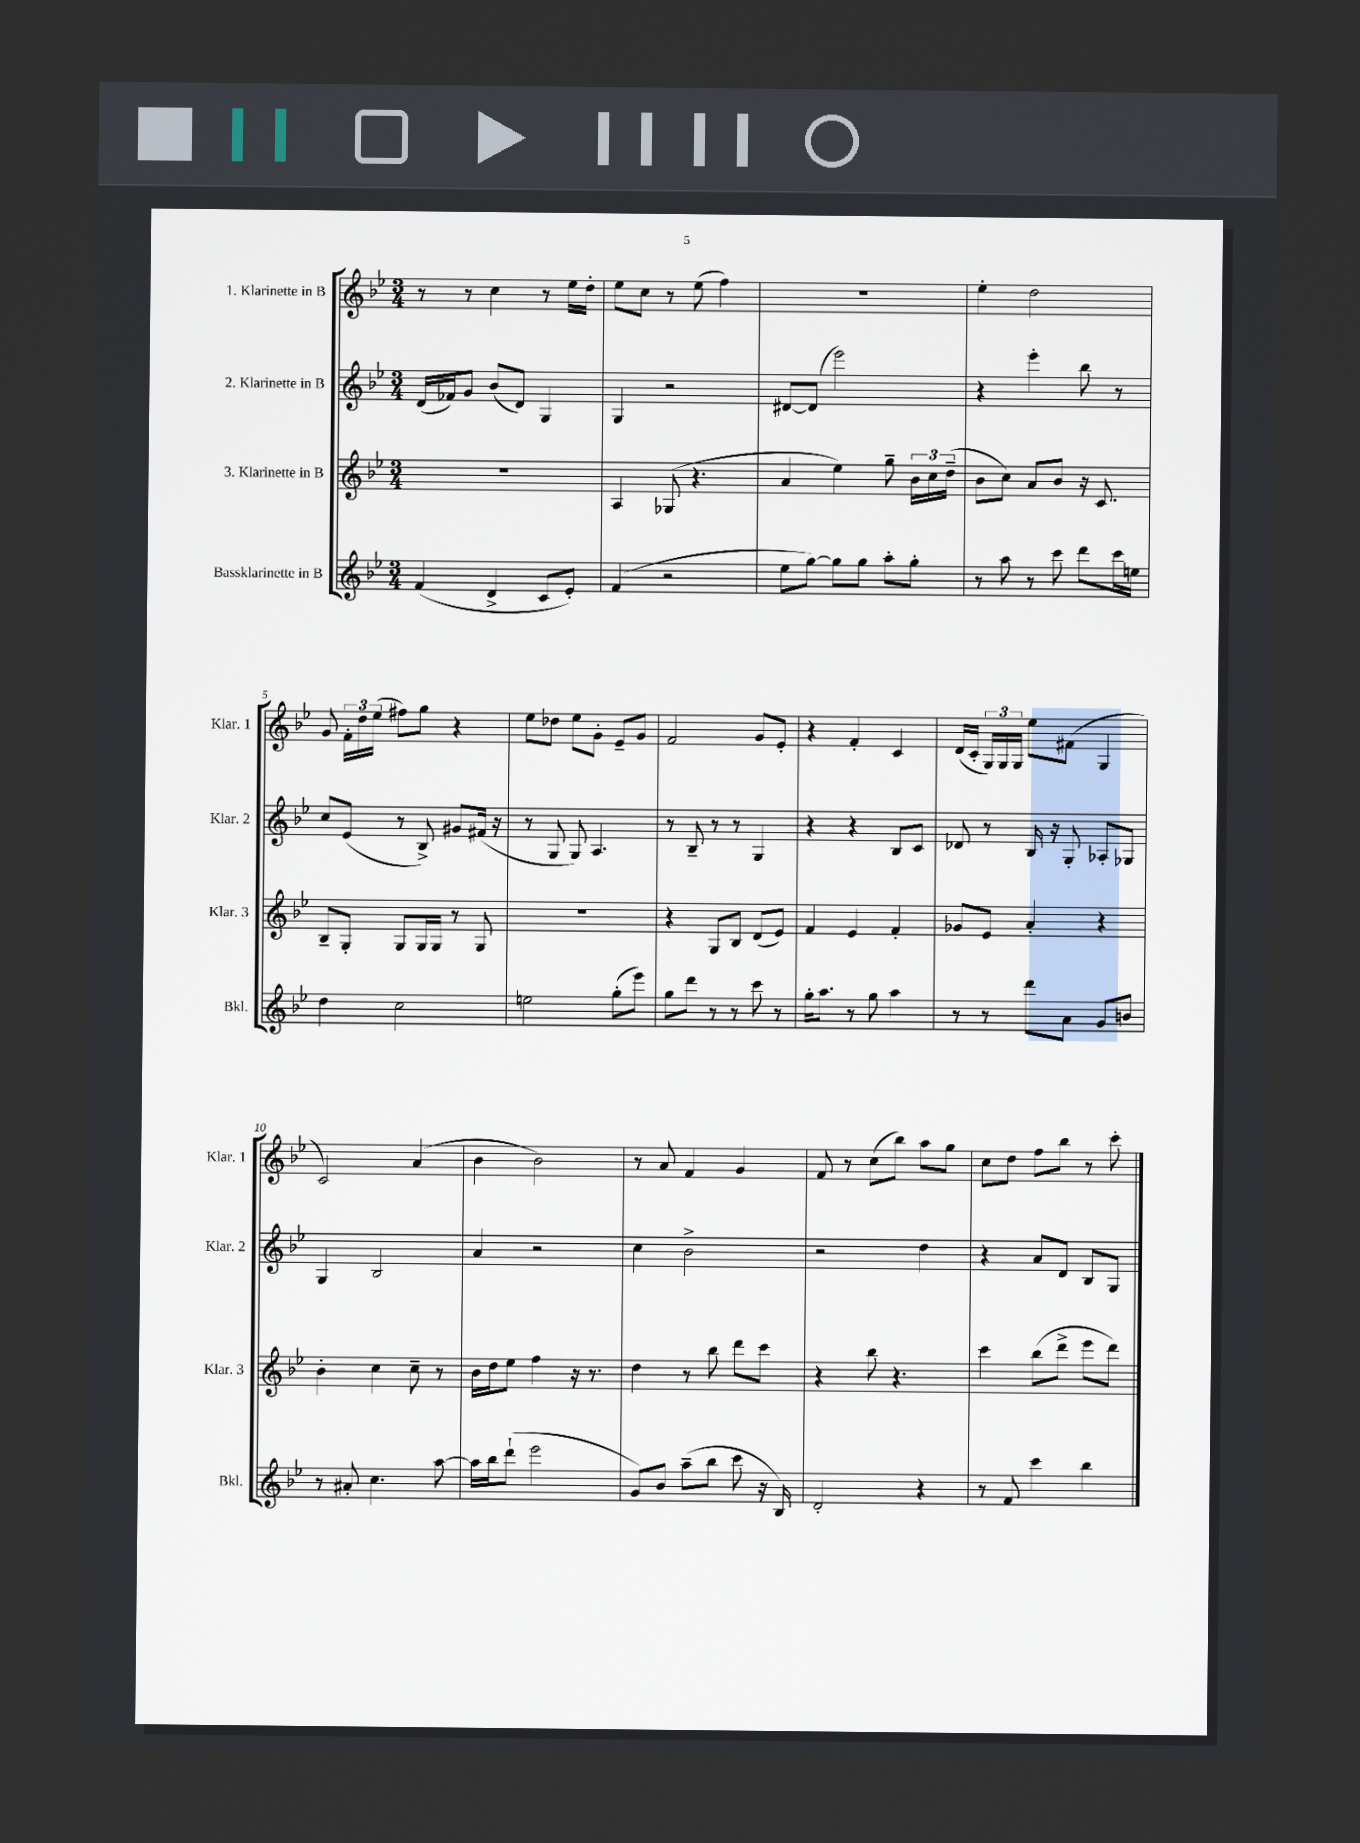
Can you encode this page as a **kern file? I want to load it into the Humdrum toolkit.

**kern	**kern	**kern	**kern
*staff4	*staff3	*staff2	*staff1
*clefG2	*clefG2	*clefG2	*clefG2
*k[b-e-]	*k[b-e-]	*k[b-e-]	*k[b-e-]
*M3/4	*M3/4	*M3/4	*M3/4
(4f	2.r	(16d	8r
.	.	16f-)	.
.	.	8g	8r
4d^	.	(8b-	4cc
.	.	8d)	.
8c	.	4G	8r
8e-')	.	.	16ee-
.	.	.	16dd'
=	=	=	=
(4f	4A	4G	8ee-
.	.	.	8cc
2r	(8G-	2r	8r
.	4.r	.	(8ee-
.	.	.	4ff)
=	=	=	=
8ee-	4a	[8d#	2.r
[8gg)	.	(8d#]	.
8gg]	4ee-)	2eee-)	.
8gg	.	.	.
8aa'	8gg~	.	.
8gg'	24b-	.	.
.	24cc	.	.
.	(24dd~	.	.
=	=	=	=
8r	8b-	4r	4ee-'
8aa	8cc)	.	.
8r	8a	4eee-'	2dd
8ccc	8b-	.	.
8ddd	16r	8bb-	.
.	8.c	.	.
16ccc	.	8r	.
16ee	.	.	.
=	=	=	=
4dd	8B-~	8cc	8g
.	8G'	(8e-	24f'
.	.	.	24dd
.	.	.	(24ee-
2cc	8G	8r	8ff#)
.	16G	8B-^)	8gg
.	16G	.	.
.	8r	8g#	4r
.	8G	(16f#	.
.	.	16r	.
=	=	=	=
2ee	2.r	8r	8ee-
.	.	8G	8dd-
.	.	8G)	8ee-
.	.	4.A	8g'
(8gg'	.	.	8e-~
8eee-)	.	.	8g
=	=	=	=
8gg	4r	8r	2f
8ddd	.	8B-~	.
8r	8G	8r	.
8r	8B-	8r	.
8ccc	(8d	4G	8g
8r	8e-)	.	8e-'
=	=	=	=
16gg'	4f	4r	4r
8.aa	.	.	.
8r	4e-	4r	4f'
8gg	.	.	.
4aa	4f'	8B-	4c
.	.	8c	.
=	=	=	=
8r	8g-	8d-	(16d
.	.	.	16c'
8r	8e-	8r	24G)
.	.	.	24G
.	.	.	24G
8ddd	4a'	16B-	8ee-
.	.	16r	.
8a	.	8G'	(8f#
8g	4r	8A-'	4G
8b	.	8G-	.
=	=	=	=
8r	4b-'	4G	2c)
8a#'	.	.	.
4.cc	4cc	2B-	.
.	8cc~	.	(4a
[8aa	8r	.	.
=	=	=	=
16aa]	16b-	4a	4b-
16bb-	16dd	.	.
(8ddd`	8ee-	.	.
2eee-	4ff	2r	2b-)
.	16r	.	.
.	8.r	.	.
=	=	=	=
8g)	4dd	4cc	8r
8b-	.	.	8a
(8aa~	8r	2b-^	4f
8bb-	8bb-	.	.
8ccc	8ddd	.	4g
16r	8ccc	.	.
16B-)	.	.	.
=	=	=	=
2d'	4r	2r	8f
.	.	.	8r
.	8bb-	.	(8cc
.	4.r	.	8bb-)
4r	.	4dd	8aa
.	.	.	8gg
=	=	=	=
8r	4ccc	4r	8cc
8f	.	.	8dd
4ccc	(8bb-	8a	8ff
.	8ddd^	8d	8bb-
4bb-	8eee-	8B-	8r
.	8ddd)	8G	8ccc'
==	==	==	==
*-	*-	*-	*-
